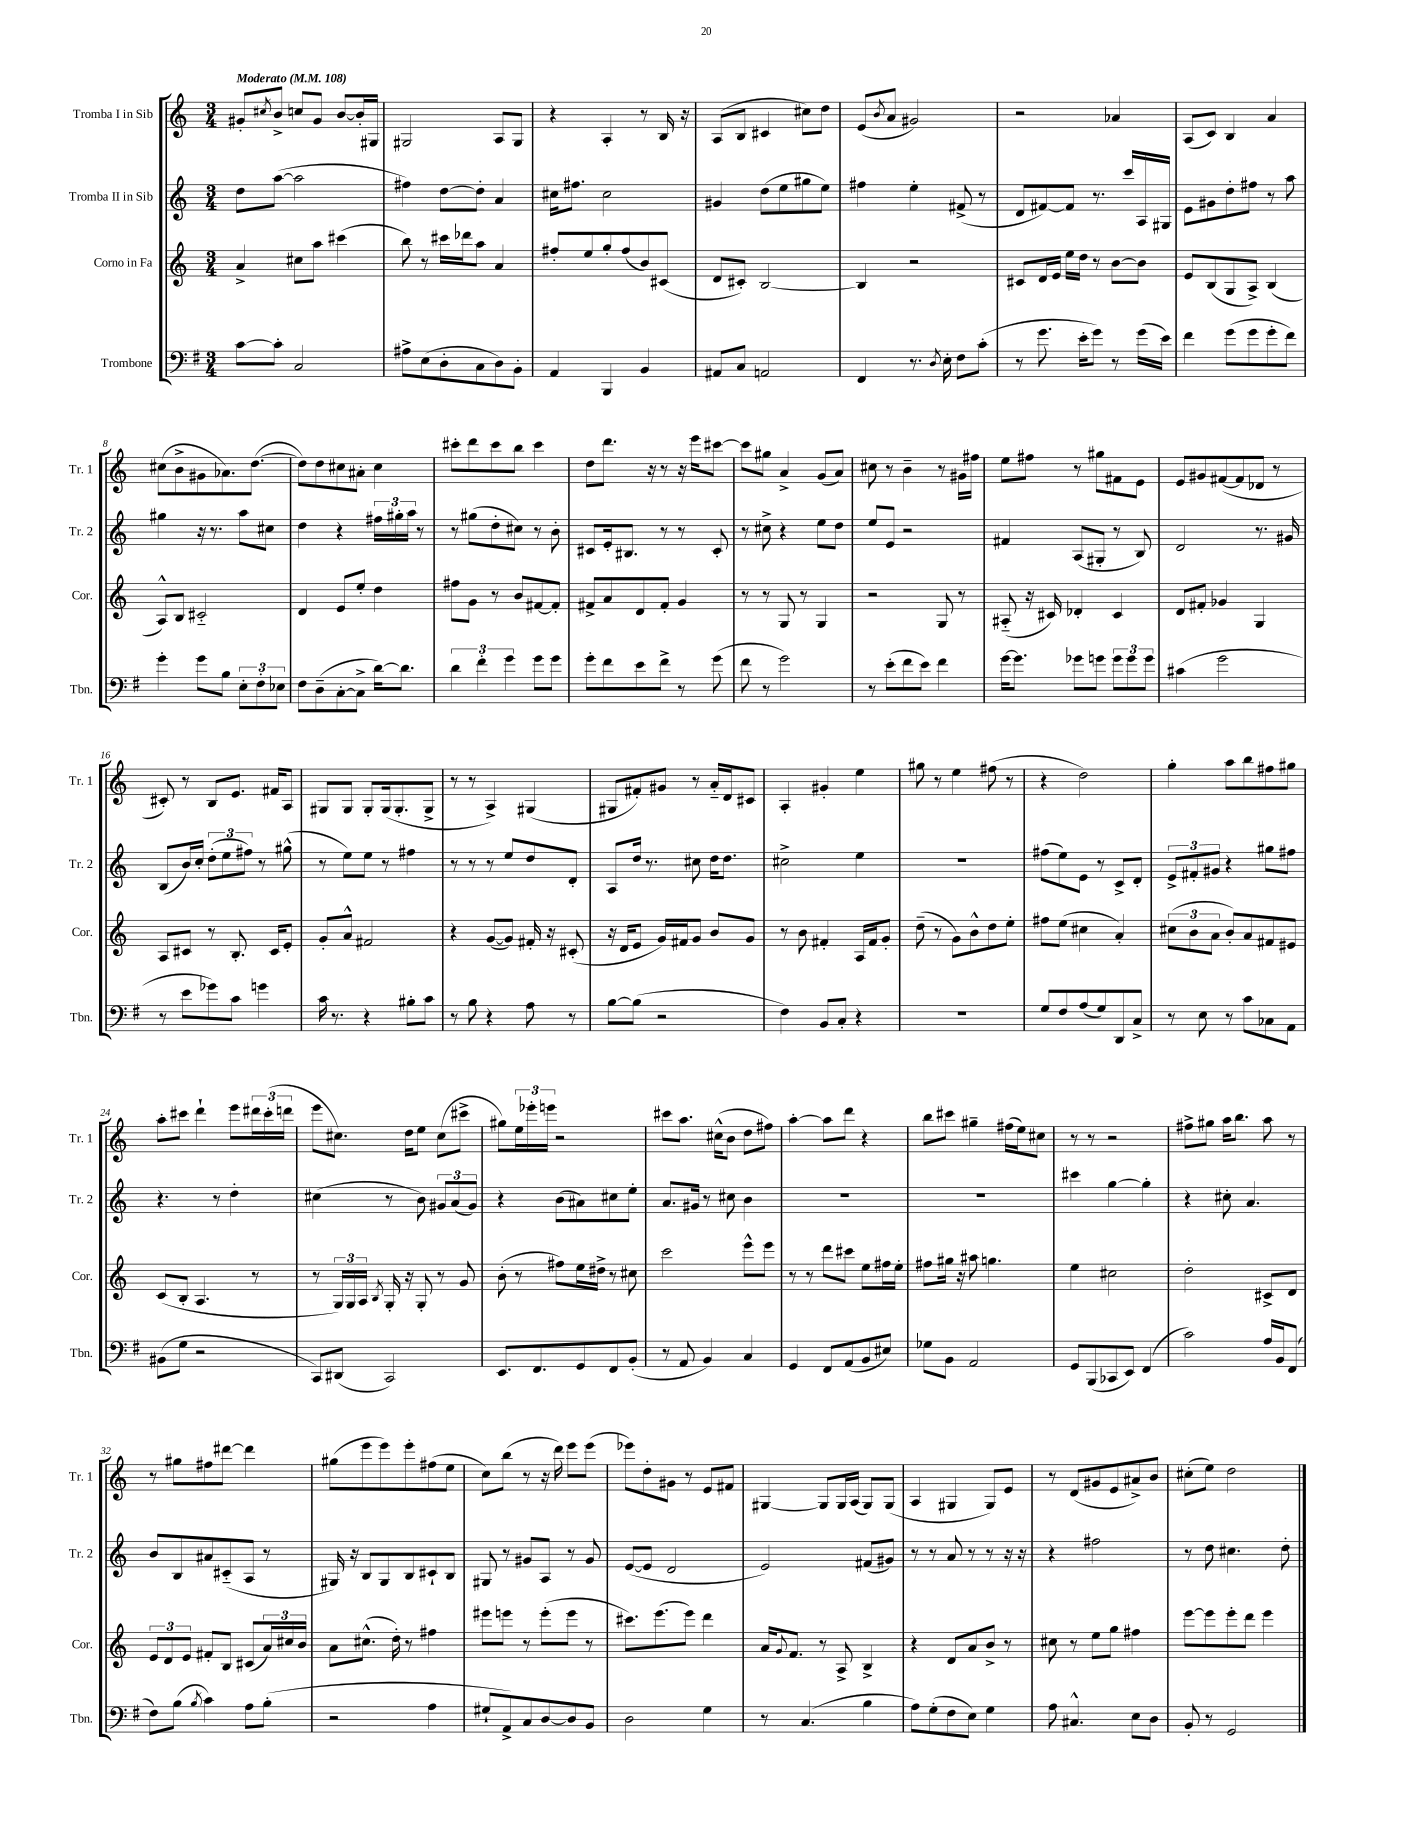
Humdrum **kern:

**kern	**kern	**kern	**kern
*part4	*part3	*part2	*part1
*staff4	*staff3	*staff2	*staff1
*I"Trombone	*I"Corno in Fa	*I"Tromba II in Sib	*I"Tromba I in Sib
*I'Tbn.	*I'Cor.	*I'Tr. 2	*I'Tr. 1
*clefF4	*clefG2	*clefG2	*clefG2
*k[f#]	*k[]	*k[]	*k[]
*M3/4	*M3/4	*M3/4	*M3/4
*MM108	*MM108	*MM108	*MM108
=1	=1	=1	=1
!	!	!	!LO:TX:a:B:t=Moderato
[8c\L	4a^/	8dd\L	8g#X'/L
.	.	.	8qcc#X/
8c'\J]	.	([8aa\J	8b^/J
2C/	8cc#X\L	2aa\]	8ccn/L
.	8aa\J	.	8g#/J
.	(4ccc#X\	.	[8b/L
.	.	.	16b'/L]
.	.	.	16G#X/JJ
=2	=2	=2	=2
8A#X^\L	8bb\)	4ff#X\)	2G#X/
(8E\	8r	.	.
8D'\	16ccc#X\LL	[8dd\L	.
.	16ddd-X\J	.	.
8C\	8aa\J	8dd'\J]	.
8D\)	4a/	4a/	8A/L
8BB'\J	.	.	8G#/J
=3	=3	=3	=3
4AA/	8ff#X'/L	16cc#X\KL	4r
.	.	8.ff#X\J	.
.	8ee/	.	.
4BBB/	8gg'/	2cc#\	4A'/
.	(8ff#/	.	.
4BB/	8b/)	.	8r
.	(8c#X/J	.	16B/
.	.	.	16r
=4	=4	=4	=4
8AA#X/L	8d/L	4g#X/	(8A/L
8C/J	8c#X'/J)	.	8B/J
2AAn/	[2B/	(8dd\L	4c#X/
.	.	8ee\	.
.	.	8gg#X\	8cc#X\L)
.	.	8ee\J)	8dd\J
=5	=5	=5	=5
4FF#/	4B/]	4ff#X\	(8e/L
.	.	.	8qb/
.	.	.	8a/J
8.r	2r	4ee'\	2g#X/)
8qD/	.	.	.
16E'\	.	.	.
8F#\L	.	(8f#X^/	.
(8c'\J	.	8r	.
=6	=6	=6	=6
8r	8c#X/L	8d/L	2r
8.g\	16d/L	[8f#X/)	.
.	16e/JJ	.	.
.	16ee\LL	8f#/J]	.
16e'\KL	16dd\JJ	.	.
8g\J)	8r	8.r	.
8r	[8b\L	.	4a-X/
.	.	16ccc/LL	.
(16g\LL	8b\J]	16A/	.
16e\JJ)	.	16G#X/JJ	.
=7	=7	=7	=7
4f#\	8e/L	8e\L	(8A/L
.	(8B/	8g#X\	8c/J)
(8g\L	8G/	8dd'\	4B/
8g\	8A^/J)	8ff#X\J	.
8g'\	(4B/	8r	4a/
8f#\J)	.	8aa\	.
!!LO:LB:g=z
=8	=8	=8	=8
4g'\	8A^^/L)	4gg#X\	(8cc#X\L
.	8B/J	.	8b^\
8g\L	2c#X/	16r	8g#X\
.	.	8.r	.
8B\J	.	.	8.a-X\)
12E'\L	.	8aa\L	.
.	.	.	([8.dd\J
12F#'\	.	.	.
.	.	8cc#X\J	.
12E-X\J	.	.	.
=9	=9	=9	=9
8F#\L	4d/	4dd\	8dd\L])
(8D~\	.	.	8dd\
[8C'\	8e/L	4r	8cc#X\
8C^\J]	8ee'/J	.	8a#X'\J
[16d\KL)	4dd\	24ff#X\LL	4cc#\
.	.	24gg#X'\	.
8.d\J]	.	.	.
.	.	24aa\JJ	.
.	.	8r	.
=10	=10	=10	=10
6d\	8ff#X\L	8r	8ccc#X'\L
.	8g\J	(8gg#X\L	8ddd\
6f#'\	.	.	.
.	8r	8dd'\	8ccc#\
6g\	.	.	.
.	8b/L	8cc#X\J)	8bb\J
8g\L	[8f#X/	8r	4ccc#\
8g\J	8f#'/J]	8b'\	.
=11	=11	=11	=11
8g'\L	8f#X^/L	8c#X/L	8dd\L
8f#\	8a/	16e'/k	8.ddd\J
.	.	8.B#X/J	.
8e\	8d/	.	.
.	.	.	16r
8f#^\J	8f#'/J	8r	8r
8r	4g/	8r	16r
.	.	.	16eee\KL
(8g\	.	8c#'/	[8ccc#X\J
=12	=12	=12	=12
8f#\	8r	8r	8ccc#\L]
8r	8r	8cc#X^\	8gg#X\J
2g\)	8G/	4r	4a^/
.	8r	.	.
.	4G/	8ee\L	(8g/L
.	.	8dd\J	8a/J)
=13	=13	=13	=13
8r	2r	8ee/L	8cc#X\
(8e'\L	.	8e/J	8r
8f#\	.	2r	4b~\
8e\J)	.	.	.
4f#\	8G/	.	8r
.	8r	.	16g#X\LL
.	.	.	16ff#X\JJ
=14	=14	=14	=14
[16g\KL	(8A#X/	4f#X/	8ee\L
8.g\J]	.	.	.
.	16r	.	8ff#X\J
.	16c#X/)	.	.
8g-X\L	4d-X'/	(8A/L	8r
8gn\J	.	8G#X'/J	8gg#X\L
12g\L	4c#/	8r	8f#X\
12g\	.	.	.
.	.	8B/)	8e\J
12g\J	.	.	.
=15	=15	=15	=15
(4c#X\	8d/L	2d/	8e/L
.	8f#X'/J	.	8g#X/
2g\	4g-X/	.	([8f#X/
.	.	.	8f#/]
.	4G/	8.r	8d-X/J
.	.	.	8r
.	.	16g#X/	.
!!LO:LB:g=z
=16	=16	=16	=16
8r	8A/L	(8B/L	8c#X'/)
8e\L	8c#X/J	16b/L)	8r
.	.	16cc'/JJ	.
8g-X\)	8r	(12dd'\L	8B/L
.	.	12ee\	.
8c\J	8.B'/	.	8.e/J
.	.	12ff#X\J)	.
4gn\	.	8r	.
.	16c#/KL	.	16f#X/KL
.	8e'/J	(8gg#X^^\	8A/J
=17	=17	=17	=17
16c\	8g'/L	8r	8G#X/L
8.r	.	.	.
.	8a^^/J	8ee\L)	8G#/J
4r	2f#X/	8ee\J	8G#'/L
.	.	8r	(16G#/k
.	.	.	8.G#'/
8B#X'\L	.	4ff#X\	.
8c\J	.	.	8G#^/J
=18	=18	=18	=18
8r	4r	8r	8r
8B\	.	8r	8r
4r	([8g/L	8r	4A^/)
.	8g/J])	8ee/L	.
8A\	16f#X'/	8dd/	(4G#X/
.	16r	.	.
8r	(8c#X'/	8d'/J	.
=19	=19	=19	=19
[8B\L	16r	8A/L	8G#X/L
.	16d/KL	.	.
(8B\J]	8e/J	16dd/Jk	8f#X'/)
.	.	8.r	.
2r	16g/LL)	.	8g#X/J
.	16f#X/J	.	.
.	8g/J	8cc#X\	8r
.	8b/L	16dd\KL	16a/LL
.	.	8.dd\J	16d/J
.	8g/J	.	8c#X/J
=20	=20	=20	=20
4F#\)	8r	2cc#X^\	4A'/
.	8b\	.	.
8BB/L	4f#X'/	.	4g#X'/
8C'/J	.	.	.
4r	16A/LL	4ee\	4ee\
.	16f#/J	.	.
.	8g'/J	.	.
=21	=21	=21	=21
2.r	(8dd~\	2.r	8gg#X\
.	8r	.	8r
.	8g\L)	.	4ee\
.	8b^^\	.	.
.	8dd\	.	(8ff#X\
.	8ee'\J	.	8r
=22	=22	=22	=22
8G/L	8ff#X\L	(8ff#X\L	4r
8F#/	(8ee\J	8ee\)	.
(8A/	4cc#X\	8e\J	2dd\)
8G/)	.	8r	.
8DD/	4a'/)	8c^/L	.
8C^/J	.	8d'/J	.
=23	=23	=23	=23
8r	(12cc#X\L	12e^/L	4gg'\
.	12b\	12f#X'/	.
8E\	.	.	.
.	12a\J	12g#X/J	.
8r	8b'/L)	4r	8aa\L
8c\L	8a/	.	8bb\
8C-X\	8f#X/	8gg#X\L	8ff#X\
8AA\J	8e#X/J	8ff#X\J	8gg#X\J
!!LO:LB:g=z
=24	=24	=24	=24
(8BB#X\L	(8c/L	4.r	8aa'\L
8G\J	8B'/J	.	8ccc#X\J
2r	4.A/	.	4ddd`\
.	.	8r	.
.	.	4dd'\	8eee\L
.	8r	.	24ddd#X\L
.	.	.	(24ccc#'\
.	.	.	24dddn\JJ
=25	=25	=25	=25
8CC/L)	8r	(4cc#X\	8eee\L
(8DD#X/J	24G/LL)	.	8.cc#X\J)
.	24G/	.	.
.	24A/JJ	.	.
.	8qB/	.	.
2CC/)	16G'/	8r	.
.	16r	.	16dd\KL
.	8G'/	8b\)	8ee\J
.	8r	12g#X/L	(8cc#\L
.	.	(12a/	.
.	8g/	.	8ccc#X^\J
.	.	12g#/J)	.
=26	=26	=26	=26
8.EE/L	(8b'\	4r	8gg#X\L)
.	8r	.	24ee\L
.	.	.	24eee-X'\
8.FF#/	.	.	.
.	.	.	24eeen\JJ
.	8ff#X\L)	(8b\L	2r
8GG/	16ee\L	8a#X\)	.
.	16dd#X^\JJ	.	.
8FF#/	8r	8cc#X\	.
(8BB'/J	8cc#X\	8ee'\J	.
=27	=27	=27	=27
8r	2ccc\	8.a/L	8ccc#X\L
8AA/	.	.	8.aa\J
.	.	16g#X/Jk	.
4BB/)	.	8r	.
.	.	.	(16cc#X^^\KL
.	.	8cc#X\	8b\J
4C/	8eee^^\L	4b\	8dd\L
.	8eee\J	.	8ff#X\J)
=28	=28	=28	=28
4GG/	8r	2.r	[4aa'\
.	8r	.	.
8FF#/L	8ddd\L	.	8aa\L]
(8AA/	8ccc#X\J	.	8ddd\J
8BB/	8ee\L	.	4r
8E#X/J)	16ff#X\L	.	.
.	16ee'\JJ	.	.
=29	=29	=29	=29
8G-X\L	8ff#X\L	2.r	8bb\L
8BB\J	16gg#X\Jk	.	8ccc#X\J
.	16r	.	.
2AA/	8aa#X\	.	4gg#X~\
.	4.ggn\	.	.
.	.	.	(16ff#X\LL
.	.	.	16ee\J)
.	.	.	8cc#X\J
=30	=30	=30	=30
8GG/L	4ee\	4ccc#X\	8r
(8BBB/	.	.	8r
8CC-X/	2cc#X\	[4gg\	2r
8EE/J)	.	.	.
(4FF#/	.	4gg'\]	.
=31	=31	=31	=31
2c\)	2dd'\	4r	8ff#X^\L
.	.	.	8gg#X\J
.	.	8cc#X'\	16aa\KL
.	.	.	8.bb\J
.	.	4.a/	.
16A/LL	8c#X^/L	.	8aa\
16BB/J	.	.	.
(8FF#/J	8d/J	.	8r
!!LO:LB:g=z
=32	=32	=32	=32
8F#\L)	12e/L	8b/L	8r
.	12d/	.	.
(8B\J	.	8B/	8gg#X\L
.	12e/J	.	.
8qB/	.	.	.
4c\)	8f#X'/L	8a#X/	8ff#X\
.	8B/J	(8c#X/	[8ddd#X\J
8A\L	(8c#X/L	8A/J	4ddd#\]
(8B'\J	24a/L)	8r	.
.	24cc#X/	.	.
.	24b/JJ	.	.
=33	=33	=33	=33
2r	8a\L	16G#X/)	(8gg#X\L
.	.	16r	.
.	(8.cc#X^^\J	8B/L	8eee\
.	.	8G#/	8eee\)
.	16dd'\)	.	.
.	8r	8B/	8eee'\
4A\	4ff#X\	8c#X`/	(8ff#X\
.	.	8B/J	8ee\J
=34	=34	=34	=34
8G#X`/L	8eee#X\L	8G#X/	8cc\L)
8AA^/)	8eeen\J	8r	(8bb\J
8C/	8r	8g#X/L	8r
[8D/	(8eee'\L	8A/J	16r
.	.	.	16ddd\)
8D/]	8eee\J	8r	8eee\L
8BB/J	8r	8g#/	(8eee\J
=35	=35	=35	=35
2D\	8.ccc#X\L)	([8e/L	8eee-X\L)
.	.	8e/J]	8dd'\
.	(8.eee\	.	.
.	.	2d/	8g#X\J
.	8eee\J)	.	8r
4G\	4ddd\	.	8e/L
.	.	.	8f#X/J
=36	=36	=36	=36
8r	16a/KL	2e/)	[4G#X/
.	8qqg/	.	.
.	8.f/J	.	.
(4.C/	.	.	.
.	8r	.	8G#/L]
.	8A^/	.	16G#/L
.	.	.	(16A/JJ
4B\	4B^/	(8f#X/L	8G#/L)
.	.	8g#X/J)	(8G#/J
=37	=37	=37	=37
8A\L)	4r	8r	4A/
(8G'\	.	8r	.
8F#\	8d/L	8a/	4G#X/
8E\J)	8a/	8r	.
4G\	8b^/J	8r	8G#/L)
.	8r	16r	8e/J
.	.	16r	.
=38	=38	=38	=38
8A\	8cc#X\	4r	8r
4.C#X^^/	8r	.	(8d/L
.	8ee\L	2ff#X\	8g#X/
.	8gg\J	.	8e/
8E\L	4ff#X\	.	8a#X^/)
8D\J	.	.	8b/J
=39	=39	=39	=39
8BB'/	[8eee\L	8r	(8cc#X'\L
8r	8eee\]	8dd\	8ee\J)
2GG/	8eee'\	4.cc#X\	2dd\
.	8ddd\J	.	.
.	4eee\	.	.
.	.	8dd'\	.
==	==	==	==
*-	*-	*-	*-
